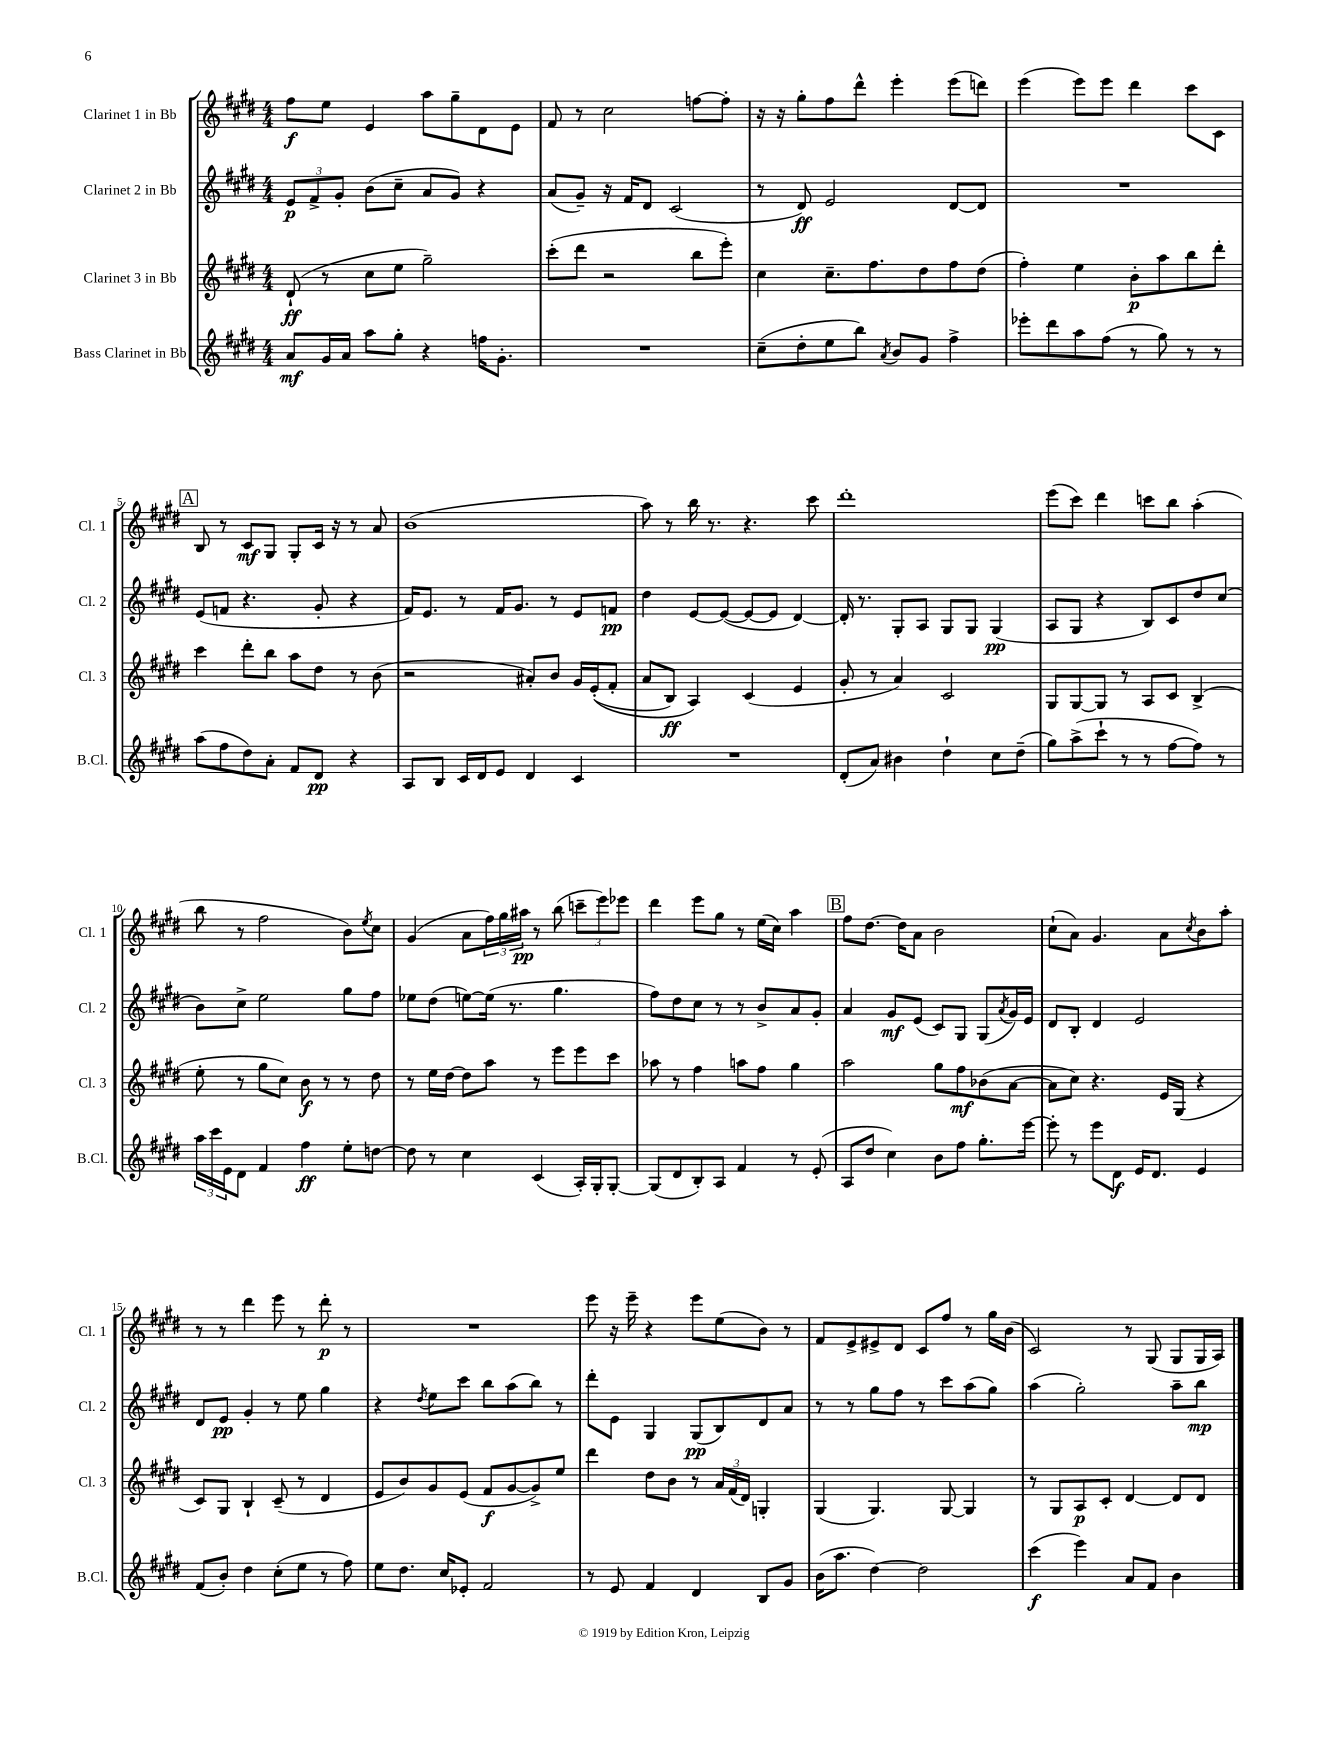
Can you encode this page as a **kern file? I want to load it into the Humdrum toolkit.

**kern	**dynam	**kern	**dynam	**kern	**dynam	**kern	**dynam
*part4	*part4	*part3	*part3	*part2	*part2	*part1	*part1
*staff4	*staff4	*staff3	*staff3	*staff2	*staff2	*staff1	*staff1
*I"Bass Clarinet in Bb	*	*I"Clarinet 3 in Bb	*	*I"Clarinet 2 in Bb	*	*I"Clarinet 1 in Bb	*
*I'B.Cl.	*	*I'Cl. 3	*	*I'Cl. 2	*	*I'Cl. 1	*
*clefG2	*	*clefG2	*	*clefG2	*	*clefG2	*
*k[f#c#g#d#]	*	*k[f#c#g#d#]	*	*k[f#c#g#d#]	*	*k[f#c#g#d#]	*
*M4/4	*	*M4/4	*	*M4/4	*	*M4/4	*
=1	=1	=1	=1	=1	=1	=1	=1
8a/L	mf	(8d#`/	ff	12e/L	p	8ff#\L	f
.	.	.	.	12f#^/	.	.	.
16g#/L	.	8r	.	.	.	8ee\J	.
.	.	.	.	12g#'/J	.	.	.
16a/JJ	.	.	.	.	.	.	.
8aa\L	.	8cc#\L	.	(8b\L	.	4e/	.
8gg#'\J	.	8ee\J	.	8cc#~\J	.	.	.
4r	.	2gg#~\)	.	8a/L	.	8aa\L	.
.	.	.	.	8g#/J)	.	8gg#~\	.
16ffn\KL	.	.	.	4r	.	8d#\	.
8.g#'\J	.	.	.	.	.	.	.
.	.	.	.	.	.	8e\J	.
=2	=2	=2	=2	=2	=2	=2	=2
1r	.	(8ccc#'\L	.	(8a/L	.	8f#/	.
.	.	8ddd#\J	.	8g#~/J)	.	8r	.
.	.	2r	.	16r	.	2cc#\	.
.	.	.	.	16f#/KL	.	.	.
.	.	.	.	8d#/J	.	.	.
.	.	.	.	(2c#/	.	.	.
.	.	8bb\L	.	.	.	[8ffn\L	.
.	.	8eee'\J)	.	.	.	8ff'\J]	.
=3	=3	=3	=3	=3	=3	=3	=3
(8cc#~\L	.	4cc#\	.	8r	.	16r	.
.	.	.	.	.	.	16r	.
8dd#'\	.	.	.	8d#/)	ff	8gg#'\L	.
8ee\	.	8.cc#~\L	.	2e/	.	8ff#\	.
8bb\J)	.	.	.	.	.	8ddd#^^\J	.
.	.	8.ff#\	.	.	.	.	.
8qa/	.	.	.	.	.	.	.
8b/L	.	.	.	.	.	4eee'\	.
8g#/J	.	8dd#\	.	.	.	.	.
4ff#^\	.	8ff#\	.	[8d#/L	.	(8eee\L	.
.	.	(8dd#\J	.	8d#/J]	.	8dddn\J)	.
=4	=4	=4	=4	=4	=4	=4	=4
8eee-X'\L	.	4ff#'\)	.	1r	.	(4eee\	.
8ddd#\	.	.	.	.	.	.	.
8aa\	.	4ee\	.	.	.	8eee\L)	.
(8ff#\J	.	.	.	.	.	8eee\J	.
8r	.	8b'\L	p	.	.	4ddd#\	.
8gg#\)	.	8aa\	.	.	.	.	.
8r	.	8bb\	.	.	.	8ccc#\L	.
8r	.	8ddd#'\J	.	.	.	8c#\J	.
!!LO:LB:g=z
!!LO:REH:place=s1:t=A
=5	=5	=5	=5	=5	=5	=5	=5
(8aa\L	.	4ccc#\	.	(8e/L	.	8B/	.
8ff#\	.	.	.	8fn/J	.	8r	.
8dd#\)	.	8ddd#'\L	.	4.r	.	8c#/L	mf
8a'\J	.	8bb\J	.	.	.	8G#/J	.
8f#/L	.	8aa\L	.	.	.	8G#'/L	.
8d#/J	pp	8dd#\J	.	8g#'/	.	16c#/Jk	.
.	.	.	.	.	.	16r	.
4r	.	8r	.	4r	.	8r	.
.	.	(8b\	.	.	.	8a/	.
=6	=6	=6	=6	=6	=6	=6	=6
8A/L	.	2r	.	16f#/KL)	.	(1b	.
.	.	.	.	8.e/J	.	.	.
8B/J	.	.	.	.	.	.	.
16c#/LL	.	.	.	8r	.	.	.
16d#/J	.	.	.	.	.	.	.
8e/J	.	.	.	16f#/KL	.	.	.
.	.	.	.	8.g#/J	.	.	.
4d#/	.	8a#X'/L)	.	.	.	.	.
.	.	8b/J	.	8r	.	.	.
4c#/	.	16g#/LL	.	8e/L	.	.	.
.	.	((16e'/J	.	.	.	.	.
.	.	8f#'/J	.	8fn/J	pp	.	.
=7	=7	=7	=7	=7	=7	=7	=7
1r	.	8a/L	.	4dd#\	.	8aa\)	.
.	.	8B/J)	ff	.	.	8r	.
.	.	4A/)	.	[8e/L	.	16bb\	.
.	.	.	.	.	.	8.r	.
.	.	.	.	(8e/J_	.	.	.
.	.	(4c#/	.	8e/L_	.	4.r	.
.	.	.	.	8e/J]	.	.	.
.	.	4e/	.	[4d#/)	.	.	.
.	.	.	.	.	.	8ccc#\	.
=8	=8	=8	=8	=8	=8	=8	=8
(8d#'/L	.	8g#'/	.	16d#'/]	.	1ddd#'	.
.	.	.	.	8.r	.	.	.
8a/J)	.	8r	.	.	.	.	.
4b#X\	.	4a/)	.	8G#'/L	.	.	.
.	.	.	.	8A/J	.	.	.
4dd#`\	.	2c#/	.	8G#/L	.	.	.
.	.	.	.	8G#/J	.	.	.
8cc#\L	.	.	.	(4G#/	pp	.	.
(8dd#~\J	.	.	.	.	.	.	.
=9	=9	=9	=9	=9	=9	=9	=9
8gg#\L)	.	8G#/L	.	8A/L	.	(8eee\L	.
(8aa^\	.	[8G#/	.	8G#/J	.	8ccc#\J)	.
8ccc#`\J	.	8G#/J]	.	4r	.	4ddd#\	.
8r	.	8r	.	.	.	.	.
8r	.	8A/L	.	8B/L)	.	8cccn\L	.
[8ff#\L	.	8c#/J	.	8c#/	.	8bb\J	.
8ff#\J])	.	(4B^/	.	8dd#/	.	(4aa'\	.
8r	.	.	.	(8cc#/J	.	.	.
!!LO:LB:g=z
=10	=10	=10	=10	=10	=10	=10	=10
24aa\LL	.	8ee'\	.	8b\L)	.	8bb\	.
24ccc#\	.	.	.	.	.	.	.
24e\J	.	.	.	.	.	.	.
8d#\J	.	8r	.	8cc#^\J	.	8r	.
4f#/	.	8gg#\L	.	2ee\	.	2ff#\	.
.	.	8cc#\J)	.	.	.	.	.
4ff#\	ff	8b\	f	.	.	.	.
.	.	8r	.	.	.	.	.
8ee'\L	.	8r	.	8gg#\L	.	8b\L)	.
.	.	.	.	.	.	8qee/	.
[8ddn\J	.	8dd#\	.	8ff#\J	.	8cc#\J	.
=11	=11	=11	=11	=11	=11	=11	=11
8dd\]	.	8r	.	8ee-X\L	.	(4g#/	.
8r	.	16ee\LL	.	(8dd#\J	.	.	.
.	.	[16dd#\JJ	.	.	.	.	.
4cc#\	.	8dd#\L]	.	[8een\L)	.	8a\L	.
.	.	8aa\J	.	(16ee\Jk]	.	24ff#\L)	.
.	.	.	.	.	.	24gg#\	.
.	.	.	.	8.r	.	.	.
.	.	.	.	.	.	24aa#X\JJ	pp
(4c#/	.	8r	.	.	.	8r	.
.	.	8eee\L	.	4.gg#\	.	(8bb\	.
16A'/LL)	.	8eee\	.	.	.	12cccn~\L	.
16G#'/J	.	.	.	.	.	.	.
.	.	.	.	.	.	12eee\)	.
[8G#'/J	.	8ccc#\J	.	.	.	.	.
.	.	.	.	.	.	12eee-X\J	.
=12	=12	=12	=12	=12	=12	=12	=12
(8G#/L]	.	8aa-X\	.	8ff#\L)	.	4ddd#\	.
8d#/	.	8r	.	8dd#\	.	.	.
8B'/)	.	4ff#\	.	8cc#\J	.	8eee\L	.
8A/J	.	.	.	8r	.	8gg#\J	.
4f#/	.	8aan\L	.	8r	.	8r	.
.	.	8ff#\J	.	8b^/L	.	(16ee\LL	.
.	.	.	.	.	.	16cc#\JJ)	.
8r	.	4gg#\	.	8a/	.	4aa\	.
(8e'/	.	.	.	8g#'/J	.	.	.
!!LO:REH:place=s1:t=B
=13	=13	=13	=13	=13	=13	=13	=13
8A/L	.	2aa\	.	4a/	.	8ff#\L	.
8dd#/J	.	.	.	.	.	[8.dd#\J	.
4cc#\)	.	.	.	8g#/L	mf	.	.
.	.	.	.	.	.	16dd#\KL]	.
.	.	.	.	(8e/J	.	8a\J	.
8b\L	.	8gg#\L	.	8c#/L)	.	2b\	.
8ff#\J	.	8ff#\	mf	8G#/J	.	.	.
8.gg#'\L	.	(8b-X\	.	(8G#/L	.	.	.
.	.	.	.	8qa/	.	.	.
.	.	[8a\J	.	16g#/L)	.	.	.
[16eee\Jk	.	.	.	16e/JJ	.	.	.
=14	=14	=14	=14	=14	=14	=14	=14
8eee'\]	.	8a\L]	.	8d#/L	.	(8cc#`\L	.
8r	.	8cc#\J)	.	8B'/J	.	8a\J)	.
8eee\L	.	4.r	.	4d#/	.	4.g#/	.
8d#\J	f	.	.	.	.	.	.
16e/KL	.	.	.	2e/	.	.	.
8.d#/J	.	.	.	.	.	.	.
.	.	16e/LL	.	.	.	8a\L	.
.	.	(16G#/JJ	.	.	.	.	.
.	.	.	.	.	.	8qcc#/	.
4e/	.	4r	.	.	.	8b\	.
.	.	.	.	.	.	8aa'\J	.
!!LO:LB:g=z
=15	=15	=15	=15	=15	=15	=15	=15
(8f#/L	.	8c#/L)	.	8d#/L	.	8r	.
8b'/J)	.	8G#/J	.	8e/J	pp	8r	.
4dd#\	.	4B`/	.	4g#'/	.	4ddd#\	.
(8cc#'\L	.	(8c#~/	.	8r	.	8eee\	.
8ee\J	.	8r	.	8ee\	.	8r	.
8r	.	4d#/	.	4gg#\	.	8ddd#'\	p
8ff#\)	.	.	.	.	.	8r	.
=16	=16	=16	=16	=16	=16	=16	=16
8ee\L	.	8e/L	.	4r	.	1r	.
8.dd#\J	.	8b/)	.	.	.	.	.
.	.	.	.	8qdd#/	.	.	.
.	.	8g#/	.	8ee\L	.	.	.
16cc#/KL	.	.	.	.	.	.	.
8e-X'/J	.	(8e/J	.	8ccc#\J	.	.	.
2f#/	.	8f#/L	f	8bb\L	.	.	.
.	.	[8g#/	.	(8aa\	.	.	.
.	.	8g#^/])	.	8bb\J)	.	.	.
.	.	8ee/J	.	8r	.	.	.
=17	=17	=17	=17	=17	=17	=17	=17
8r	.	4ddd#\	.	8ddd#'\L	.	8eee\	.
8e/	.	.	.	8e\J	.	16r	.
.	.	.	.	.	.	16eee~\	.
4f#/	.	8dd#\L	.	4G#/	.	4r	.
.	.	8b\J	.	.	.	.	.
4d#/	.	8r	.	(8G#/L	pp	8eee\L	.
.	.	24a/LL	.	8B/)	.	(8ee\	.
.	.	(24f#/	.	.	.	.	.
.	.	24d#/JJ)	.	.	.	.	.
8B/L	.	4Gn'/	.	8d#/	.	8b\J)	.
8g#/J	.	.	.	8a/J	.	8r	.
=18	=18	=18	=18	=18	=18	=18	=18
(16b\KL	.	(4G#/	.	8r	.	8f#/L	.
8.aa\J	.	.	.	.	.	.	.
.	.	.	.	8r	.	8e^/	.
[4dd#\)	.	4.G#/)	.	8gg#\L	.	8e#X^/	.
.	.	.	.	8ff#\J	.	8d#/J	.
2dd#\]	.	.	.	8r	.	8c#/L	.
.	.	[8G#/	.	8ccc#\L	.	8ff#/J	.
.	.	4G#/]	.	(8aa\	.	8r	.
.	.	.	.	8gg#\J)	.	16gg#\LL	.
.	.	.	.	.	.	(16b\JJ	.
=19	=19	=19	=19	=19	=19	=19	=19
(4ccc#\	f	8r	.	(4aa\	.	2c#/)	.
.	.	8G#/L	.	.	.	.	.
4eee\)	.	8A/	p	2gg#'\)	.	.	.
.	.	8c#'/J	.	.	.	.	.
8a/L	.	[4d#/	.	.	.	8r	.
8f#/J	.	.	.	.	.	(8G#/	.
4b\	.	8d#/L]	.	8aa~\L	.	8G#/L	.
.	.	8d#/J	.	8bb\J	mp	16G#/L	.
.	.	.	.	.	.	16A/JJ)	.
==	==	==	==	==	==	==	==
*-	*-	*-	*-	*-	*-	*-	*-
